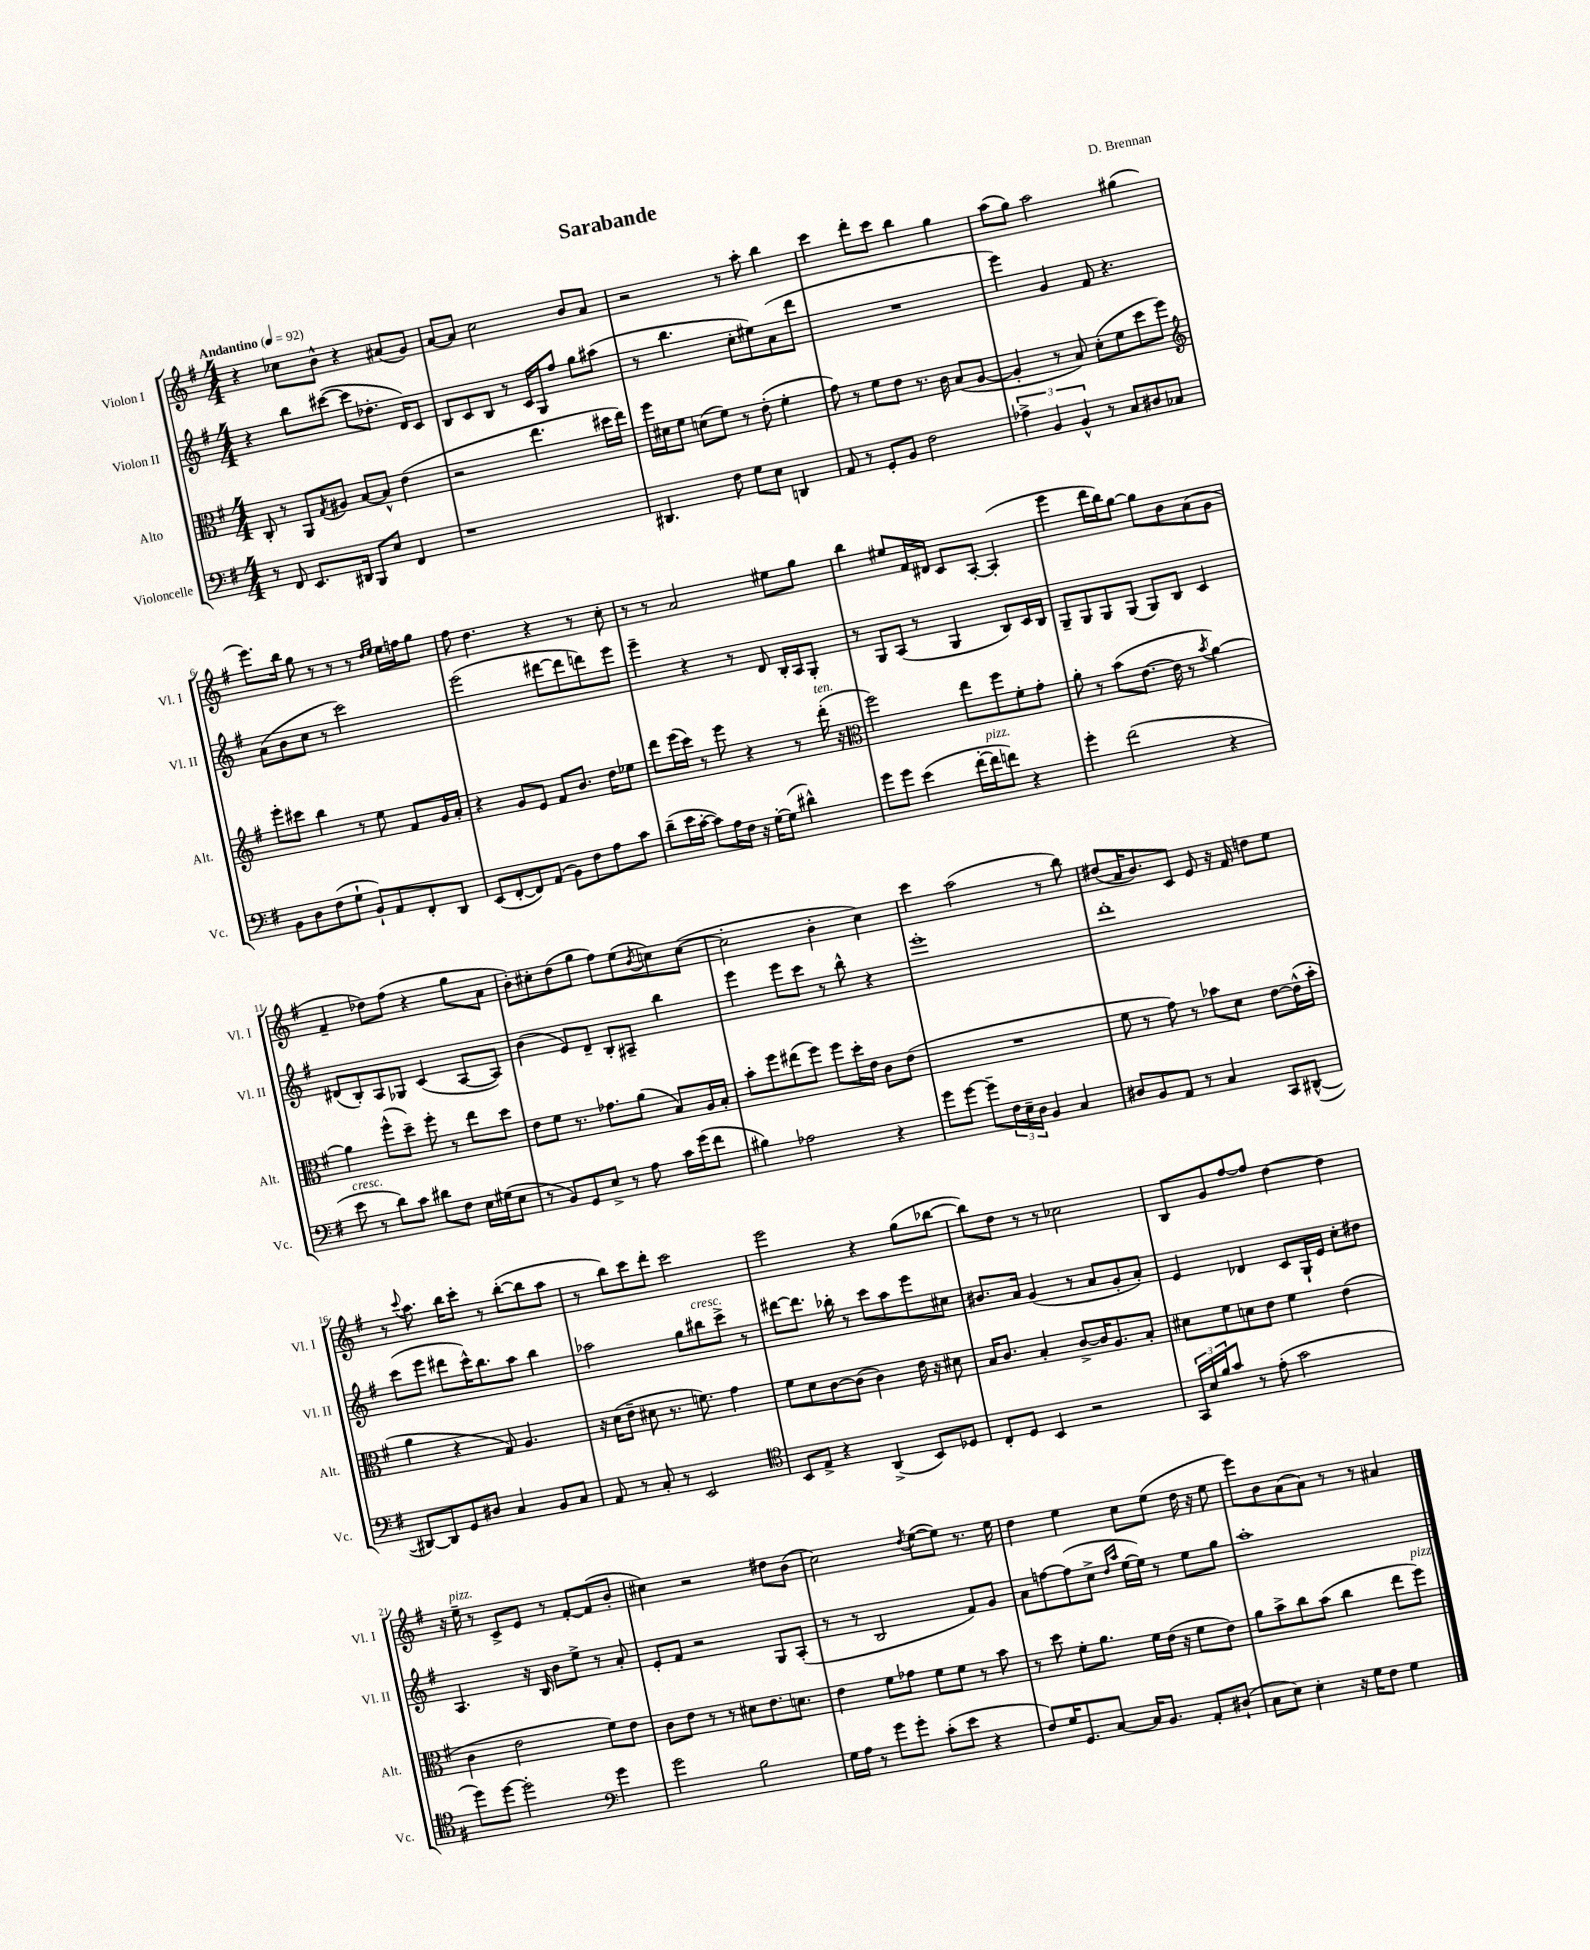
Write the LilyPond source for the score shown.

\header { title = "Sarabande" composer = "D. Brennan" }
<<
\new StaffGroup <<
\new Staff = "s0" \with { instrumentName = "Violon I" shortInstrumentName = "Vl. I" } {
    \clef treble \key g \major \numericTimeSignature \time 4/4 \tempo "Andantino" 4 = 92
    r4 ces''8 b'8-^ r4 ais'8( g'8) |
    a'8~ a'8 c''2 b'8 a'8 |
    r2 r8 a''8-. b''4 |
    c'''4 d'''8-. c'''8 b''4 g''4 |
    a''8( g''8) a''2 gis''4( |
    e'''8.) b''16 g''8 r8 r8 r8 \grace { d''16 e''16 } e''16 f''16 g''8 |
    fis''8 d''4. r4 r8 c''8-. |
    r8 r8 a'2 eis''8 g''8 |
    b''4 eis''8 fis'16 dis'16 c'8 a8~-. a4-.( |
    e'''4 d'''16 b''16) g''8~ g''8 b'8 a'8( g'8 |
    fis'4-- des''8) fis''8( r4 g''8 a'8 |
    b'8-.) cis''8-. d''8( g''8 fis''8) e''8( \acciaccatura { b'8 } c''8) c''8~( |
    c''2-. b'4-. c''4) |
    c'''4 a''2( r8 b''8) |
    dis''8( a'16 b'8.) c'8 e'8 r16 fis'16 d''8 e''8 |
    r8 \appoggiatura { c'''8 } a''8. b''16 c'''8-. r8 b''8~-.( b''8 a''8 |
    r8 b''8) c'''8 d'''8-. c'''2 |
    e'''2 r4 g''8( bes''8~ |
    bes''8) d''8 r8 r8 ces''2 |
    b8 g'8 fis''8~ fis''8 d''4~ d''4 |
    r16 e''16--^\markup { \italic "pizz." } r8 c'8-> e'8 r8 fis'8~-. fis'8( b'8-. |
    cis''4) r2 dis''8 b'8( |
    c''2) \acciaccatura { d''8 } e''8~( e''8) r8. e''16 |
    d''4 e''4 c''8 e''8( d''16 r16 e''8 |
    e'''8) b'8 a'8( a'8) r8 r8 ais'4 \bar "|." |
}
\new Staff = "s1" \with { instrumentName = "Violon II" shortInstrumentName = "Vl. II" } {
    \clef treble \key g \major \numericTimeSignature \time 4/4
    r4 b''8 cis'''8~( cis'''8 des''8.-. d'16) c'8 |
    b8 c'8 b8 r8 c'16 g16 fis''8 g''8 ais''8( |
    r8 b''4. c''8-. eis''8) a'8( d'''8 |
    R1 |
    e'''4) g'4 fis'8 r4. |
    a'8( b'8 c''8 r8 c'''2) |
    e'''2( dis'''8~ dis'''8 d'''8) e'''8 |
    e'''4-- r4 r8 d'8 b16-. a16 g8-. |
    r8 g8 a8( r8 g4 b8) c'16 b16 |
    g8-- g8 g8 g8( g8) b8 c'4 |
    dis'8( b8-.) a8 ges8 c'4( a8~ a8) |
    b'4( e'8) d'8-- b8-. ais8-- b''4 |
    e'''4 e'''8 c'''8 r8 b''8-^ r4 |
    e'''1-. |
    d'''1-. |
    c'''8( e'''8 dis'''8 c'''16-^) b''8. a''8 b''4 |
    aes''2 g''8 bis''8^\markup { \italic "cresc." } c'''8-> r8 |
    dis'''8~ dis'''8. bes''16-. r8 c'''8 a''8 e'''8 cis''8 |
    bis'8. a'16 g'4( r8 a'8 g'8-. a'8-.) |
    e'4 des'4 c'8 g16-! e'16 c''8-. dis''8 |
    a4. r16 b16 b'8 e''8-> r8 a'8-. |
    e'8-. fis'8 r2 g8 a8-.( |
    r8 r8 b2 fis'8) g'8 |
    a'8 f''8~ f''8( c''8-> \grace { d''16 a''16 } e''16~ e''16) r8 e''8 g''8 |
    a''1-. \bar "|." |
}
\new Staff = "s2" \with { instrumentName = "Alto" shortInstrumentName = "Alt." } {
    \clef alto \key g \major \numericTimeSignature \time 4/4
    c8-. r8 a,8 \acciaccatura { g8 } ais8 b8~ b8-^ e'4( |
    r2 e''4. dis''16 e''16) |
    fis''16 dis'16 fis'8 d'8( fis'8) r8 e'8-.( fis'4-. |
    g'8) r8 fis'8 e'8 r8. c'16 b8( a8~ |
    a4-. r8 b8) d'8-.( fis'8 d''8 fis''8) |
    \clef treble e'''8-. cis'''8 b''4 r8 e''8 fis'8 g'16 a'16-. |
    r4 g'8 e'8 fis'8 b'8. d''16 ees''8 |
    d'''8 e'''16( c'''16) r8 e'''8 r4 r8 d'''16-.^\markup { \italic "ten." }( r16 |
    \clef alto fis''2) e''8 fis''8 fis'8-. g'8-. |
    a'8-. r8 b'8( e'8.~ e'16 r8 \acciaccatura { b'8 } a'4~) |
    a'4 fis''8-^( d''8--) fis''8-. r8 e''8 d''8 |
    e'8 fis'8 r8. ges'8. a'8( b8) a16 b16-. |
    b'8-. fis''8 eis''8( fis''8) fis''8 d''16-. e'16 c'8 e'8( |
    R1 |
    fis'8 r8 g'8) r8 bes'8 d'8 e'8~ e'16-^( bes'16-. |
    a'4 r4 g8) a4. |
    r16 d'16( e'8-- dis'8 r8. f'8.) g'4 |
    fis'8 d'8 c'8~ c'8( c'4) e'16 r16 dis'8 |
    b16 c'8. b4-. c'8~-> c'16 a8. b8-. |
    dis'8 fis'8 d'8 e'8 fis'4 e'4( |
    c'4 e'2 fis'8) e'8 |
    c'8 e'8 r8 r8 dis'8 e'8. d'8. |
    e'4 fis'8 ges'8 fis'8 fis'8 r8 b'8 |
    r8 d''8 fis'8-. a'8. fis'16 e'16( r16 fis'8 e'8) |
    a'8 b'8-> c''8 b'8( c''4 e''8 fis''8^\markup { \italic "pizz." }) \bar "|." |
}
\new Staff = "s3" \with { instrumentName = "Violoncelle" shortInstrumentName = "Vc." } {
    \clef bass \key g \major \numericTimeSignature \time 4/4
    r8 fis,8 e,8. dis,16 b,,8 e8 fis,4 |
    r1 |
    dis,4. fis8 g8 e8 d,4 |
    a,8 r8 g,8-. b,8 fis2 |
    \tuplet 3/2 { aes4-> b,4 b,4-^ } r8 c8 dis8 ces8 |
    b,8 d8 fis8( g8-! b,8-!) a,8 fis,8-. d,8 |
    e,8( fis,8~-. fis,8) a,8( b,8) fis8 a8 c'8 |
    d'8--( e'16 c'16~-. c'8) a16 fis16 r16 g16~-. g8( dis'4-^) |
    g'8 g'8 e'4( fis'16~-. fis'16^\markup { \italic "pizz." } f'8) r4 |
    g'4-. fis'2( r4 |
    e'8^\markup { \italic "cresc." } r8 d'8) c'8 dis'8 fis8 e16 gis16( e8 |
    r8 b,8) g,8 e8-> r8 a8 c'16 g'16( fis'8 |
    bis4) aes2 r4 |
    g'8 g'8~ g'8-- \tuplet 3/2 { fis16 e16-- d16 } b,4 c4 |
    dis8 b,8 a,8 r8 c4 c,8 dis,8~-^( |
    dis,8~) dis,8 g,8 dis8 c4 b,8 c8 |
    a,8 r8 c8-. r8 e,2 |
    \clef tenor b,8 e8-> r4 a,4->( b,8) des8 |
    c8-. d8 b,4 r2 |
    \tuplet 3/2 { g,16 b16 fis'16 } g'8 r8 e'8-.( g'2 |
    d''8) d''8~ d''2-. \clef bass g'4 |
    g'2 b2 |
    g16 a16 r8 g'8 g'8-. c'8-.( e'8 r4 |
    fis8) g16 g,8. c8~ c16 b,8. a,8-. dis8-!( |
    c8 e8) e4-. r16 g16 fis8 g4 \bar "|." |
}
>>
>>
